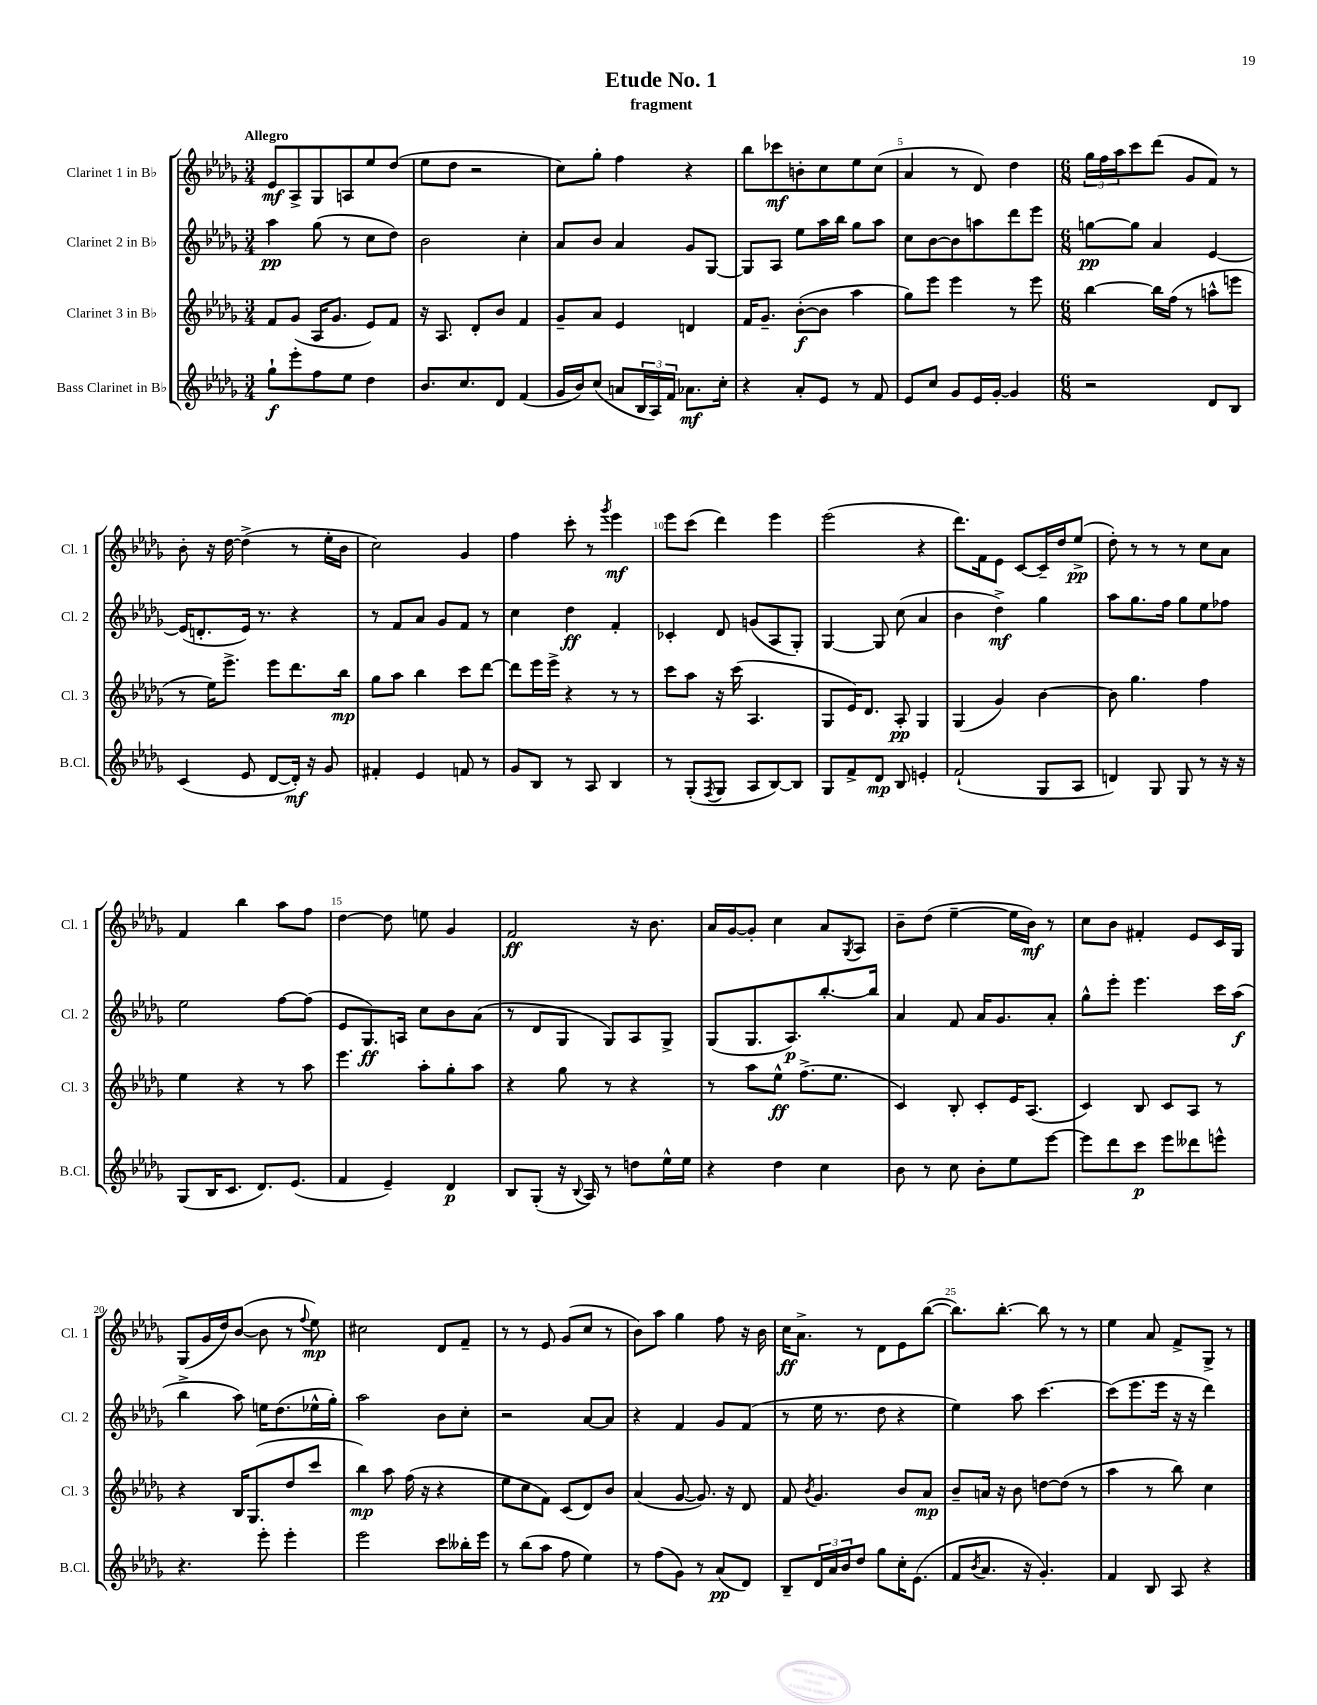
\header { title = "Etude No. 1" subtitle = "fragment" }
<<
\new StaffGroup <<
\new Staff = "s0" \with { instrumentName = "Clarinet 1 in Bb" shortInstrumentName = "Cl. 1" } {
    \clef treble \key des \major \numericTimeSignature \time 3/4 \tempo "Allegro"
    ees'8\mf aes8-> ges8 a8 ees''8 des''8( |
    ees''8 des''8 r2 |
    c''8) ges''8-. f''4 r4 |
    bes''8 ces'''8\mf b'8-. c''8 ees''8 c''8( |
    aes'4 r8 des'8) des''4 |
    \numericTimeSignature \time 6/8 \tuplet 3/2 { ges''16 f''16 aes''16 } c'''8 des'''8( ges'8 f'8) r8 |
    bes'8-. r16 des''16~ des''4->( r8 ees''16-. bes'16 |
    c''2) ges'4 |
    f''4 c'''8-. r8 \acciaccatura { ges'''8 } ees'''4\mf |
    ees'''8 c'''8( des'''4) ees'''4 |
    ees'''2( r4 |
    des'''8.) f'16 ees'8 c'8~ c'16-- des''16 ees''8->\pp( |
    des''8-.) r8 r8 r8 c''8 aes'8 |
    f'4 bes''4 aes''8 f''8 |
    des''4~ des''8 e''8 ges'4 |
    f'2\ff r16 bes'8. |
    aes'16 ges'16~ ges'8-. c''4 aes'8 \acciaccatura { ges8 } aes8 |
    bes'8-- des''8( ees''4~-- ees''16 bes'16\mf) r8 |
    c''8 bes'8 fis'4-. ees'8 c'16 ges16 |
    ges8( ges'16 des''16) bes'8~( bes'8 r8 \appoggiatura { f''8 } ees''8\mp) |
    cis''2 des'8 f'8-- |
    r8 r8 ees'8 ges'8( c''8 r8 |
    bes'8) aes''8 ges''4 f''8 r16 bes'16 |
    c''16\ff aes'8.-> r8 des'8 ees'8 bes''8~( |
    bes''8.) bes''8.~-. bes''8 r8 r8 |
    ees''4 aes'8 f'8-> ges8-> r8 \bar "|." |
}
\new Staff = "s1" \with { instrumentName = "Clarinet 2 in Bb" shortInstrumentName = "Cl. 2" } {
    \clef treble \key des \major \numericTimeSignature \time 3/4
    aes''4\pp ges''8( r8 c''8 des''8) |
    bes'2 c''4-. |
    aes'8 bes'8 aes'4 ges'8 ges8~ |
    ges8 aes8 ees''8 aes''16 bes''16 ges''8 aes''8 |
    c''8 bes'8~ bes'8 a''8 des'''8 ees'''8 |
    \numericTimeSignature \time 6/8 g''8~\pp g''8 aes'4 ees'4~ |
    ees'16( d'8.-. ees'16) r8. r4 |
    r8 f'8 aes'8 ges'8 f'8 r8 |
    c''4 des''4\ff f'4-. |
    ces'4-. des'8 g'8( aes8 ges8-.) |
    ges4~ ges8 c''8( aes'4 |
    bes'4 des''4->\mf) ges''4 |
    aes''8 ges''8. f''16 ges''8 ees''8 fes''8 |
    ees''2 f''8~ f''8( |
    ees'8 ges8.\ff) a16 c''8 bes'8 aes'8( |
    r8 des'8 ges8 ges8) aes8 ges8-> |
    ges8( ges8. aes8.\p) bes''8.~-. bes''16 |
    aes'4 f'8 aes'16 ges'8. aes'8-. |
    ges''8-^ ees'''8-. ees'''4. c'''16 aes''16\f( |
    bes''4-> aes''8) e''16 des''8.( ees''16-^ ges''16-.) |
    aes''2 bes'8 c''8-. |
    r2 aes'8~ aes'8 |
    r4 f'4 ges'8 f'8( |
    r8 ees''16 r8. des''8 r4 |
    ees''4) aes''8 c'''4.~ |
    c'''8( ees'''8. ees'''16 r16 r16 des'''4) \bar "|." |
}
\new Staff = "s2" \with { instrumentName = "Clarinet 3 in Bb" shortInstrumentName = "Cl. 3" } {
    \clef treble \key des \major \numericTimeSignature \time 3/4
    f'8 ges'8( aes16 ges'8. ees'8) f'8 |
    r16 aes8. des'8-. bes'8 f'4 |
    ges'8-- aes'8 ees'4 d'4 |
    f'16 ges'8.-- bes'8~-.\f( bes'8 aes''4 |
    ges''8) ees'''8 ees'''4 r8 ees'''8 |
    \numericTimeSignature \time 6/8 bes''4~ bes''16 f''16( r8 a''8-^ e'''8 |
    r8 ees''16) ees'''8.-> ees'''8 des'''8. bes''16\mp |
    ges''8 aes''8 bes''4 c'''8 des'''8~ |
    des'''8 ees'''16 ees'''16-> r4 r8 r8 |
    c'''8 aes''8 r16 c'''16( aes4. |
    ges8 ees'16) des'8. aes8-.\pp ges4 |
    ges4( ges'4) bes'4~ |
    bes'8 ges''4. f''4 |
    ees''4 r4 r8 aes''8 |
    ees'''4. aes''8-. ges''8-. aes''8 |
    r4 ges''8 r8 r4 |
    r8 aes''8 ees''8-^\ff f''8.->( ees''8. |
    c'4) bes8-. c'8-. ees'16 aes8.( |
    c'4) bes8 c'8 aes8 r8 |
    r4 bes16 ges8.( des''8 c'''8 |
    bes''4\mp) aes''8 f''16( r16 r4 |
    ees''8 c''8 f'8) c'8( des'8) bes'8 |
    aes'4( ges'8~ ges'8.) r16 des'8 |
    f'8 \acciaccatura { bes'8 } ges'4. bes'8 aes'8\mp |
    bes'8-- a'16 r16 bes'8 d''8~ d''8( r8 |
    aes''4 r8 bes''8) c''4 \bar "|." |
}
\new Staff = "s3" \with { instrumentName = "Bass Clarinet in Bb" shortInstrumentName = "B.Cl." } {
    \clef treble \key des \major \numericTimeSignature \time 3/4
    ges''8-!\f ees'''8-. f''8 ees''8 des''4 |
    bes'8. c''8. des'8 f'4( |
    ges'16 bes'16) c''8( a'8 \tuplet 3/2 { bes16 aes16) f'16 } aes'8.\mf c''16-. |
    r4 aes'8-. ees'8 r8 f'8 |
    ees'8 c''8 ges'8 ees'16 ges'16~-. ges'4 |
    \numericTimeSignature \time 6/8 r2 des'8 bes8 |
    c'4( ees'8 des'8~ des'16-.\mf) r16 ges'8 |
    fis'4-. ees'4 f'8 r8 |
    ges'8 bes8 r8 aes8 bes4 |
    r8 ges8-.( \acciaccatura { f8 } ges8 aes8 bes8~) bes8 |
    ges8 f'8-> des'8\mp bes8 e'4-. |
    f'2-!( ges8 aes8 |
    d'4) ges8 ges8 r8 r16 r16 |
    ges8( bes16 c'8. des'8.) ees'8.( |
    f'4 ees'4--) des'4\p |
    bes8 ges8-.( r16 \appoggiatura { bes8 } aes16) r8 d''8 ees''16-^ ees''16 |
    r4 des''4 c''4 |
    bes'8 r8 c''8 bes'8-. ees''8 ees'''8~ |
    ees'''8 des'''8 c'''8\p ees'''8 deses'''8 e'''8-^ |
    r4. ees'''8-. ees'''4-. |
    ees'''2 c'''8 beses''16-. ees'''16 |
    r8 bes''8( aes''8 f''8 ees''4) |
    r8 f''8( ges'8) r8 aes'8\pp( des'8) |
    bes8-- \tuplet 3/2 { des'16 aes'16 bes'16 } des''8 ges''8 c''16-. ees'8.( |
    f'8 \acciaccatura { bes'8 } aes'8. r16 ges'4.-.) |
    f'4 bes8 aes8 r4 \bar "|." |
}
>>
>>
\layout { \context { \Score \override BarNumber.break-visibility = ##(#f #t #t) barNumberVisibility = #(every-nth-bar-number-visible 5) } }
